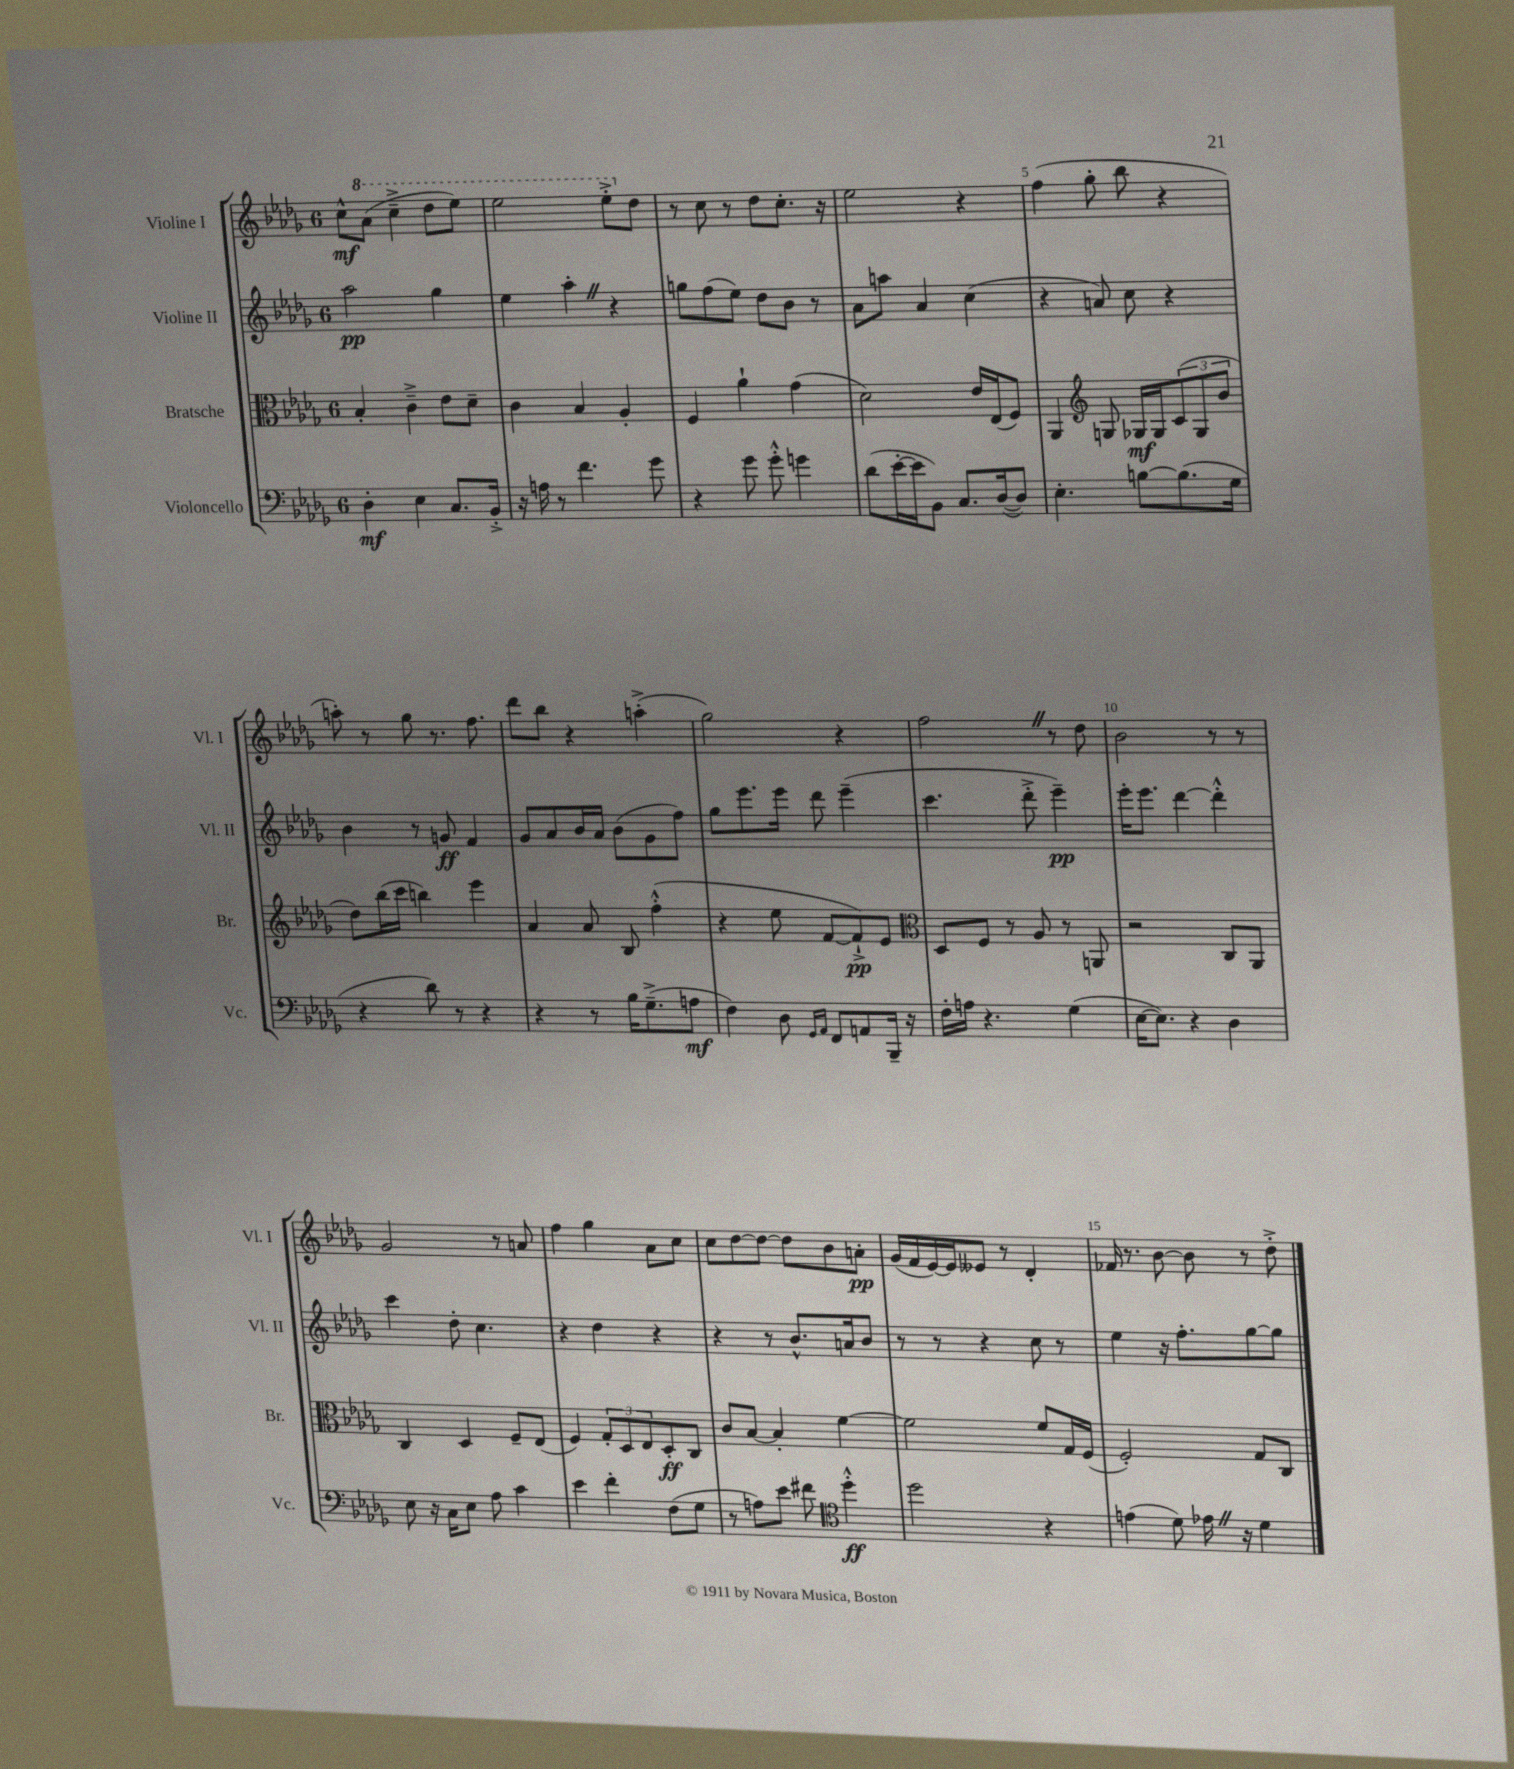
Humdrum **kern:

**kern	**kern	**kern	**kern
*staff4	*staff3	*staff2	*staff1
*clefF4	*clefC3	*clefG2	*clefG2
*k[b-e-a-d-g-]	*k[b-e-a-d-g-]	*k[b-e-a-d-g-]	*k[b-e-a-d-g-]
*M6/8	*M6/8	*M6/8	*M6/8
4D-'	4B-'	2aa-	8cc^^
.	.	.	(8aa-
4E-	4c~^	.	4ccc~^
8.C	8e-	4gg-	8ddd-
.	8d-~	.	8eee-)
16BB-'^	.	.	.
=	=	=	=
16r	4c	4ee-	2eee-
16A	.	.	.
8r	.	.	.
4.f	4B-	4aa-'	.
.	4A-'	4r	8eee-'^
8g-	.	.	8dd-
=	=	=	=
4r	4F	8gg	8r
.	.	(8ff	8cc
8g-	4a-`	8ee-)	8r
8g-'^^	.	8dd-	8dd-
4g	(4g-	8b-	8.cc'
.	.	8r	.
.	.	.	16r
=	=	=	=
(8d-	2d-)	8a-	2ee-
[16e-'	.	8aa	.
16e-]	.	.	.
8BB-)	.	4a-	.
8.C	.	.	.
.	16e-	(4cc	4r
([16D-	(16E-	.	.
8D-])	8F)	.	.
=	=	=	=
4.E-'	4AA-	4r	(4ff
*	*clefG2	*	*
.	8G	8a)	8gg-'
[8B	16G-	8cc	8bb-
.	16G-	.	.
(8.B]	(12c	4r	4r
.	12G-	.	.
.	12b-	.	.
16G-	.	.	.
=	=	=	=
4r	8dd-)	4b-	8aa')
.	(16bb-	.	8r
.	16ccc	.	.
8d-)	4bb)	8r	8gg-
8r	.	8g	8.r
4r	4eee-	4f	.
.	.	.	8.ff
=	=	=	=
4r	4a-	8g-	8ddd-
.	.	8a-	8bb-
8r	8a-	16b-	4r
.	.	16a-	.
16B-	8B-	(8b-	.
(8.G-~^	.	.	.
.	(4ff'^^	8g-	(4aa'^
8A	.	8ff)	.
=	=	=	=
4F)	4r	8gg-	2gg-)
.	.	8.eee-	.
8D-	8ee-	.	.
.	.	16eee-	.
16qqGG-	.	.	.
16qqAA-	.	.	.
8FF	[8f	8ddd-	.
8AA	8f`^])	(4eee-~	4r
16BBB-~	8e-	.	.
16r	.	.	.
=	=	=	=
*	*clefC3	*	*
16F'	8D-	4.ccc	2ff
16A	.	.	.
4.r	8F	.	.
.	8r	.	.
.	8A-	8ddd-'^	.
(4G-	8r	4eee-~)	8r
.	8AA	.	8dd-
=	=	=	=
[16E-	2r	16eee-'	2b-
8.E-])	.	8.eee-	.
4r	.	[4ddd-	.
4D-	8C	4ddd-'^^]	8r
.	8AA-	.	8r
=	=	=	=
8E-	4C	4ccc	2g-
16r	.	.	.
16C	.	.	.
8E-	4D-	8dd-'	.
8A-	.	4.cc	.
4c	8F~	.	8r
.	(8E-	.	8a
=	=	=	=
4e-	4F)	4r	4ff
4f'	12G-'	4dd-	4gg-
.	12D-	.	.
.	12E-	.	.
(8F	8D-'	4r	8a-
8G-	8C	.	8cc
=	=	=	=
8r	8c	4r	8cc
8A)	[8B-	.	[8dd-
8e-	4B-']	8r	8dd-_
8f#	.	8.b-^^	8dd-]
*clefC4	*	*	*
4dd-'^^	[4f	.	8b-
.	.	16a	.
.	.	8b-	8a'
=	=	=	=
2dd-	2f]	8r	(16g-
.	.	.	16f
.	.	8r	[16e-)
.	.	.	16e-]
.	.	4r	8e--
.	.	.	8r
4r	8f	8cc	4d-'
.	16G-	8r	.
.	(16F	.	.
=	=	=	=
(4e	2F')	4ee-	16f-
.	.	.	8.r
8d-)	.	16r	[8b-
.	.	8.ff'	.
16e-	.	.	8b-]
16r	.	.	.
4d-	8G-	[8gg-	8r
.	8C	8gg-]	8dd-'^
==	==	==	==
*-	*-	*-	*-
